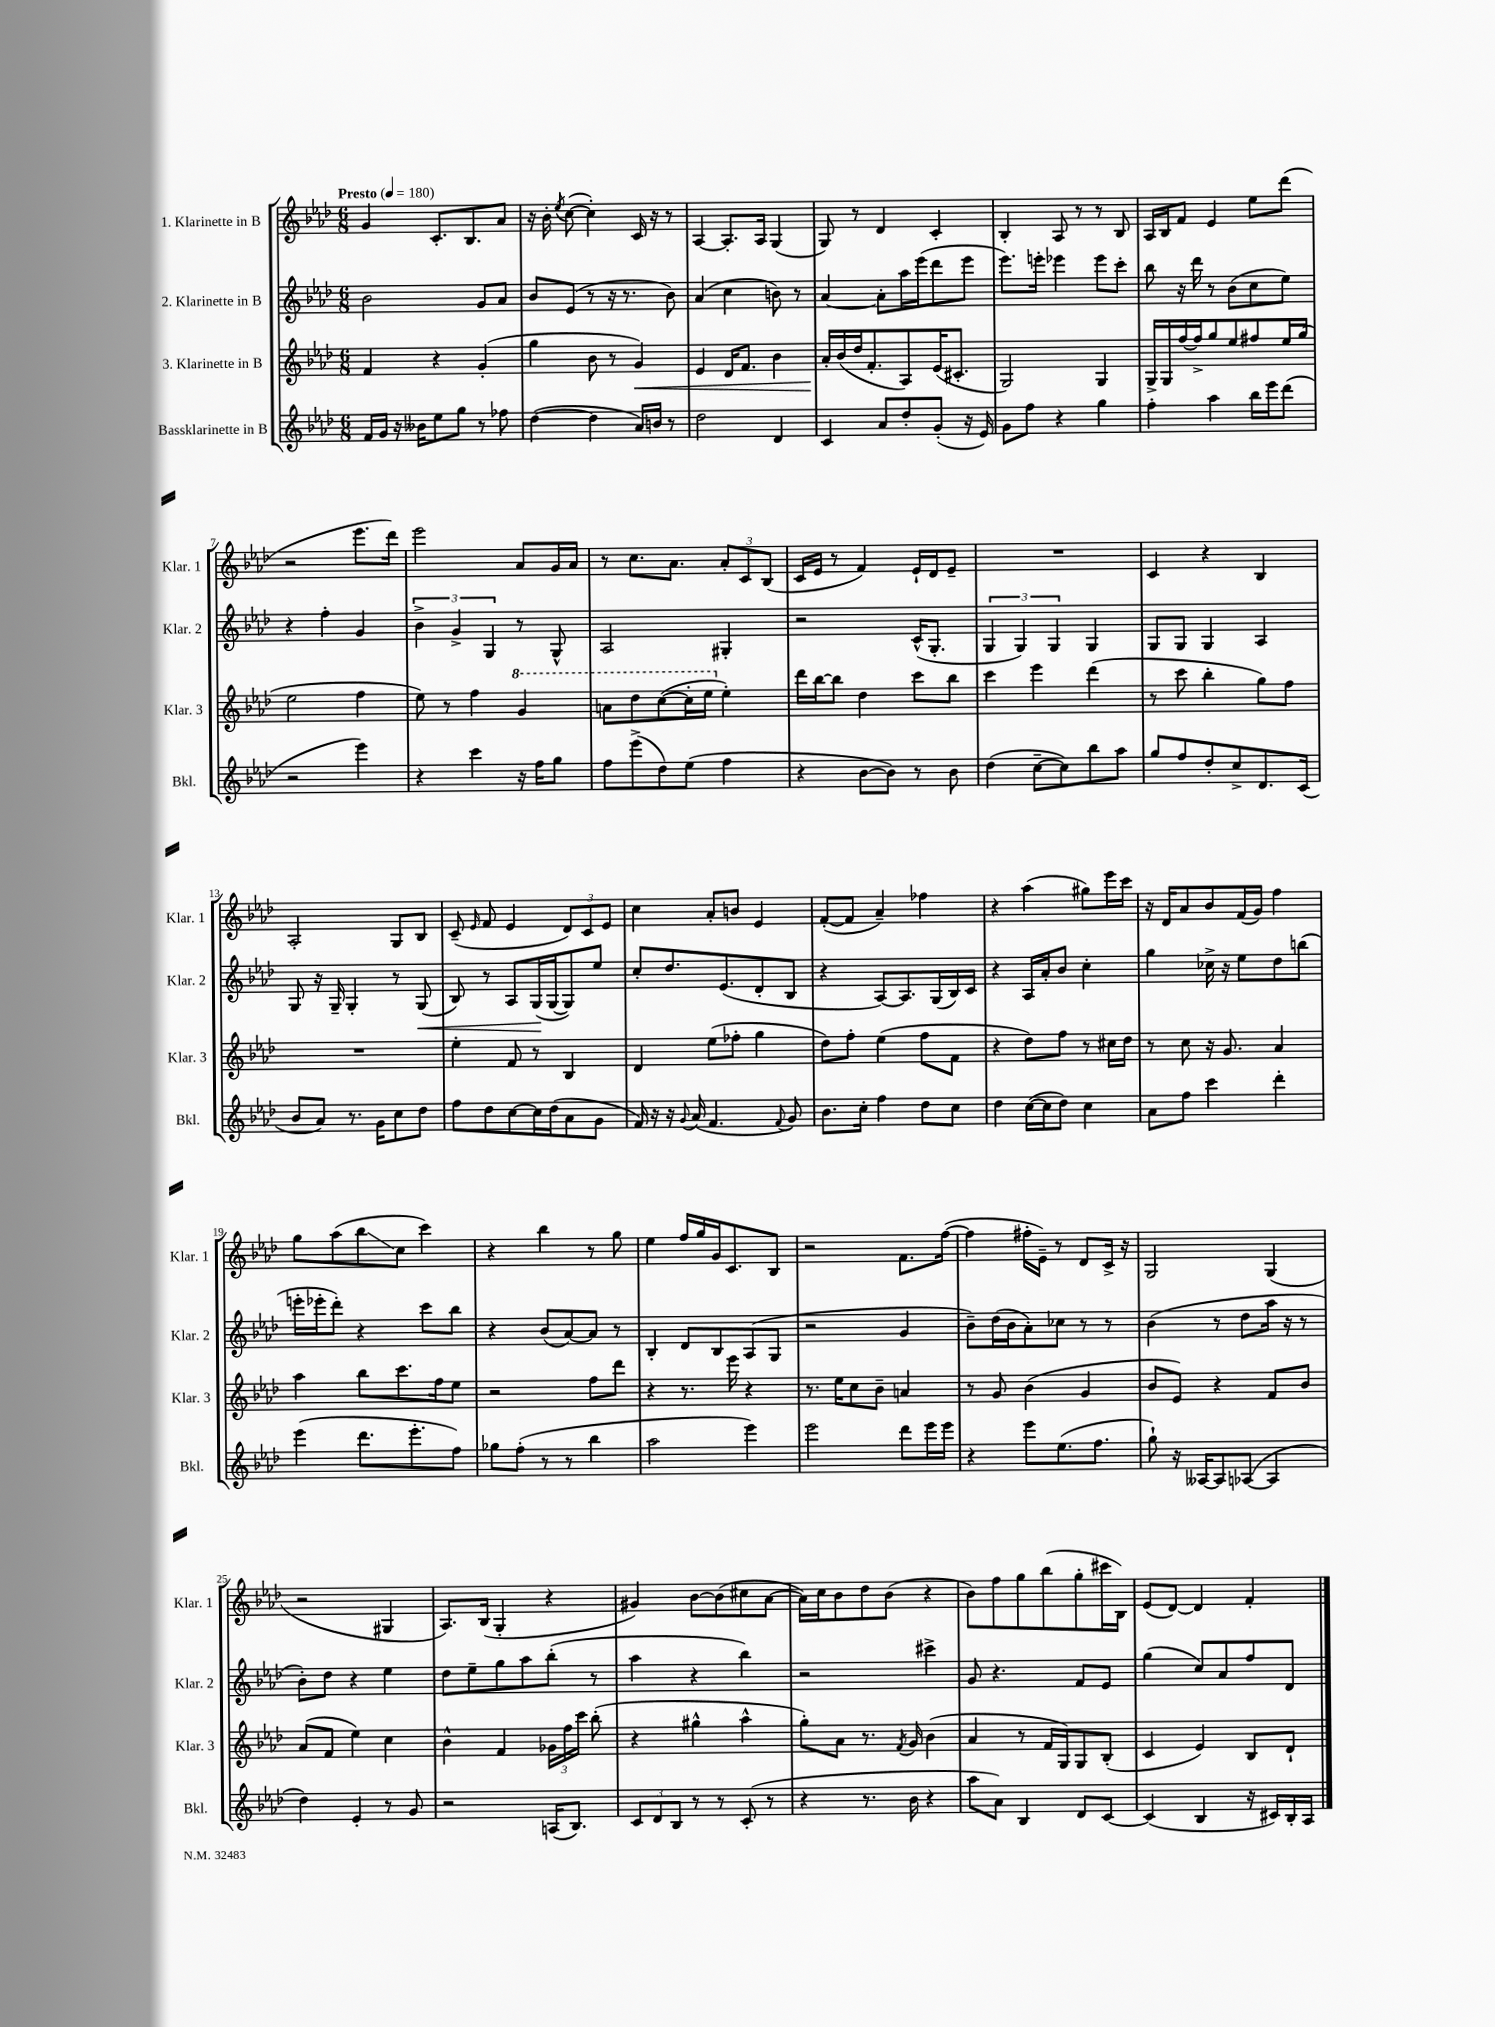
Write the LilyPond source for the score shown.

<<
\new StaffGroup <<
\new Staff = "s0" \with { instrumentName = "1. Klarinette in B" shortInstrumentName = "Klar. 1" } {
    \clef treble \key aes \major \numericTimeSignature \time 6/8 \tempo "Presto" 4 = 180
    \autoBeamOff g'4 c'8.[-. bes8. aes'8] |
    r16 bes'16-. \acciaccatura { ees''8 } c''8~( c''4-.) c'16 r16 r8 |
    aes4~ aes8.[-. aes16] g4( |
    g8) r8 des'4 c'4-. |
    bes4-. aes8 r8 r8 bes8 |
    aes16[ bes16 f'8] ees'4 ees''8[ des'''8]( |
    r2 ees'''8.[ des'''16]) |
    ees'''2 aes'8[ g'16 aes'16] |
    r8 c''8.[ aes'8.] \tuplet 3/2 { aes'8[-. c'8 bes8]( } |
    c'16[ ees'16] r8 f'4) ees'16[-! des'16 ees'8]-- |
    R2. |
    c'4 r4 bes4 |
    aes2-. g8[ bes8] |
    c'8--( \grace { ees'16 } f'8 ees'4 \tuplet 3/2 { des'8[) c'8 ees'8] } |
    c''4 aes'8[-. b'8] ees'4 |
    f'8[~-.( f'8] aes'4--) fes''4 |
    r4 aes''4( gis''8[) ees'''16 c'''16] |
    r16 des'16[ aes'8 bes'8 f'16( g'16]) f''4 |
    g''8[ aes''8( bes''8\glissando c''8] c'''4) |
    r4 bes''4 r8 g''8 |
    ees''4 f''16[ g''16 g'16 c'8. bes8] |
    r2 f'8.[ f''16]~( |
    f''4 fis''16[-. ees'16]--) r8 des'8[ c'16]-> r16 |
    g2 g4( |
    r2 gis4 |
    aes8.[) bes16]( g4-. r4 |
    gis'4) bes'8[~ bes'8( cis''8 aes'8]~ |
    aes'16[) c''16 bes'8 des''8 bes'8]( r4 |
    bes'8[) f''8 g''8 bes''8( g''8-. cis'''16 bes16]) |
    ees'8[( des'8]~) des'4 f'4-. \bar "|." |
}
\new Staff = "s1" \with { instrumentName = "2. Klarinette in B" shortInstrumentName = "Klar. 2" } {
    \clef treble \key aes \major \numericTimeSignature \time 6/8
    \autoBeamOff bes'2 g'8[ aes'8] |
    bes'8[ ees'8]( r8 r16 r8. bes'8) |
    aes'4( c''4 b'8) r8 |
    aes'4~ aes'8[-. aes''16 ees'''16( des'''8 ees'''8] |
    ees'''8.[) e'''16]-. ees'''4 ees'''8[ c'''8]-. |
    bes''8 r16 des'''16 r8 bes'8[( c''8 ees''8]) |
    r4 f''4-. g'4 |
    \tuplet 3/2 { bes'4-> g'4-> g4 } r8 g8-^ |
    aes2 gis4-. |
    r2 c'16[-^( g8.]-. |
    \tuplet 3/2 { g4 g4) g4 } g4 |
    g8[ g8] g4 aes4 |
    g8 r16 g16-- g4-. r8 g8\<( |
    bes8) r8 aes8[ g16\!( g16~ g8) ees''8] |
    c''8[-. des''8. ees'8.( des'8-. bes8] |
    r4 aes8[~) aes8. g16( bes16) c'16] |
    r4 aes16[ aes'16-. bes'8] c''4-. |
    g''4 ces''16-> r16 ees''8[ des''8 b''8]( |
    e'''16[-. ees'''16-. des'''8]-.) r4 c'''8[ bes''8] |
    r4 bes'8[( aes'8~) aes'8] r8 |
    bes4-. des'8[ bes8 aes8( g8] |
    r2 g'4 |
    bes'8[--) des''16( bes'16 aes'8-.) ces''8] r8 r8 |
    bes'4( r8 des''8[ aes''16] r16 r8 |
    bes'8[-.) des''8] r4 ees''4 |
    des''8[ ees''8-- g''8 aes''8 bes''8]-.( r8 |
    aes''4 r4 bes''4) |
    r2 cis'''4-> |
    g'8 r4. f'8[ ees'8] |
    g''4( c''8[) aes'8 f''8 des'8] \bar "|." |
}
\new Staff = "s2" \with { instrumentName = "3. Klarinette in B" shortInstrumentName = "Klar. 3" } {
    \clef treble \key aes \major \numericTimeSignature \time 6/8
    \autoBeamOff f'4 r4 g'4-.( |
    g''4 bes'8 r8 g'4\<) |
    ees'4 des'16[ f'8.] bes'4 |
    aes'16[-.\! bes'16( des''16 f'8.-. aes8) ees'16( cis'8.]-. |
    g2) g4 |
    g16[-> g16 f''16~ f''16-> g''8 ees''8 fis''8 ees''16 g''16]( |
    ees''2 f''4 |
    ees''8) r8 f''4 \ottava #1 g''4 |
    a''8[ des'''8 c'''8~( c'''16-. ees'''16] \ottava #0 ees''4-.) |
    des'''16[ bes''16~ bes''8] des''4 c'''8[ bes''8] |
    c'''4 ees'''4 des'''4( |
    r8 c'''8 bes''4-. g''8[) f''8] |
    R2. |
    ees''4-. f'8 r8 bes4 |
    des'4 ees''8[( fes''8]-. g''4 |
    des''8[) f''8]-. ees''4( f''8[ f'8] |
    r4 des''8[) f''8] r8 cis''16[ des''16] |
    r8 c''8 r16 g'8. aes'4 |
    aes''4 bes''8[ c'''8. f''16 ees''8] |
    r2 f''8[ des'''8] |
    r4 r8. ees'''16 r4 |
    r8. ees''16[ c''8 bes'8]-- a'4 |
    r8 g'8 bes'4( g'4 |
    bes'8[ ees'8]) r4 f'8[ bes'8] |
    aes'8[( f'8] ees''4) c''4 |
    bes'4-^ f'4 \tuplet 3/2 { ges'16[ f''16 c'''16] } bes''8-.( |
    r4 gis''4-^ aes''4-^ |
    g''8[-.) aes'8] r8. \acciaccatura { f'8 } g'16 bes'4( |
    aes'4 r8 f'16[ g16) g8 bes8]-.( |
    c'4 ees'4) bes8[ des'8]-! \bar "|." |
}
\new Staff = "s3" \with { instrumentName = "Bassklarinette in B" shortInstrumentName = "Bkl." } {
    \clef treble \key aes \major \numericTimeSignature \time 6/8
    \autoBeamOff f'16[ g'16] r16 beses'16[ ees''8 g''8] r8 fes''8 |
    des''4~( des''4 aes'16[) b'16] r8 |
    des''2 des'4 |
    c'4 aes'8[ des''8-. g'8]-.( r16 ees'16) |
    g'8[ f''8] r4 g''4 |
    f''4-. aes''4 bes''16[ ees'''16 des'''8]( |
    r2 ees'''4) |
    r4 c'''4 r16 f''16[ g''8] |
    f''8[ ees'''8->( des''8) ees''8]( f''4 |
    r4 bes'8[~ bes'8]) r8 bes'8 |
    des''4( c''8[~-- c''8) bes''8 aes''8] |
    g''8[ f''8 des''8-. c''8-> des'8. c'16]( |
    bes'8[ aes'8]) r8. g'16[ c''8 des''8] |
    f''8[ des''8 c''8~ c''16 des''16( aes'8 g'8] |
    f'16) r16 r16 \appoggiatura { g'8 } aes'16( f'4. \appoggiatura { f'8 } g'8) |
    bes'8.[ c''16]-. f''4 des''8[ c''8] |
    des''4 c''16[~( c''16 des''8]) c''4 |
    aes'8[ f''8] c'''4 des'''4-. |
    ees'''4( des'''8.[ ees'''8.-. f''8]) |
    ges''8[ f''8]-.( r8 r8 bes''4 |
    aes''2 ees'''4) |
    ees'''2 des'''8[ ees'''16 ees'''16] |
    r4 ees'''8[ ees''8.( f''8.] |
    g''8-!) r16 aeses16[~ aeses8 aes8]~( aes4 |
    des''4) ees'4-. r8 g'8 |
    r2 a16[( bes8.]) |
    \tuplet 3/2 { c'8[ des'8 bes8] } r8 r8 c'8-.( r8 |
    r4 r8. bes'16 r4 |
    aes''8[ aes'8]) bes4 des'8[ c'8]~ |
    c'4( bes4 r16 cis'16[) bes16-. aes16] \bar "|." |
}
>>
>>
